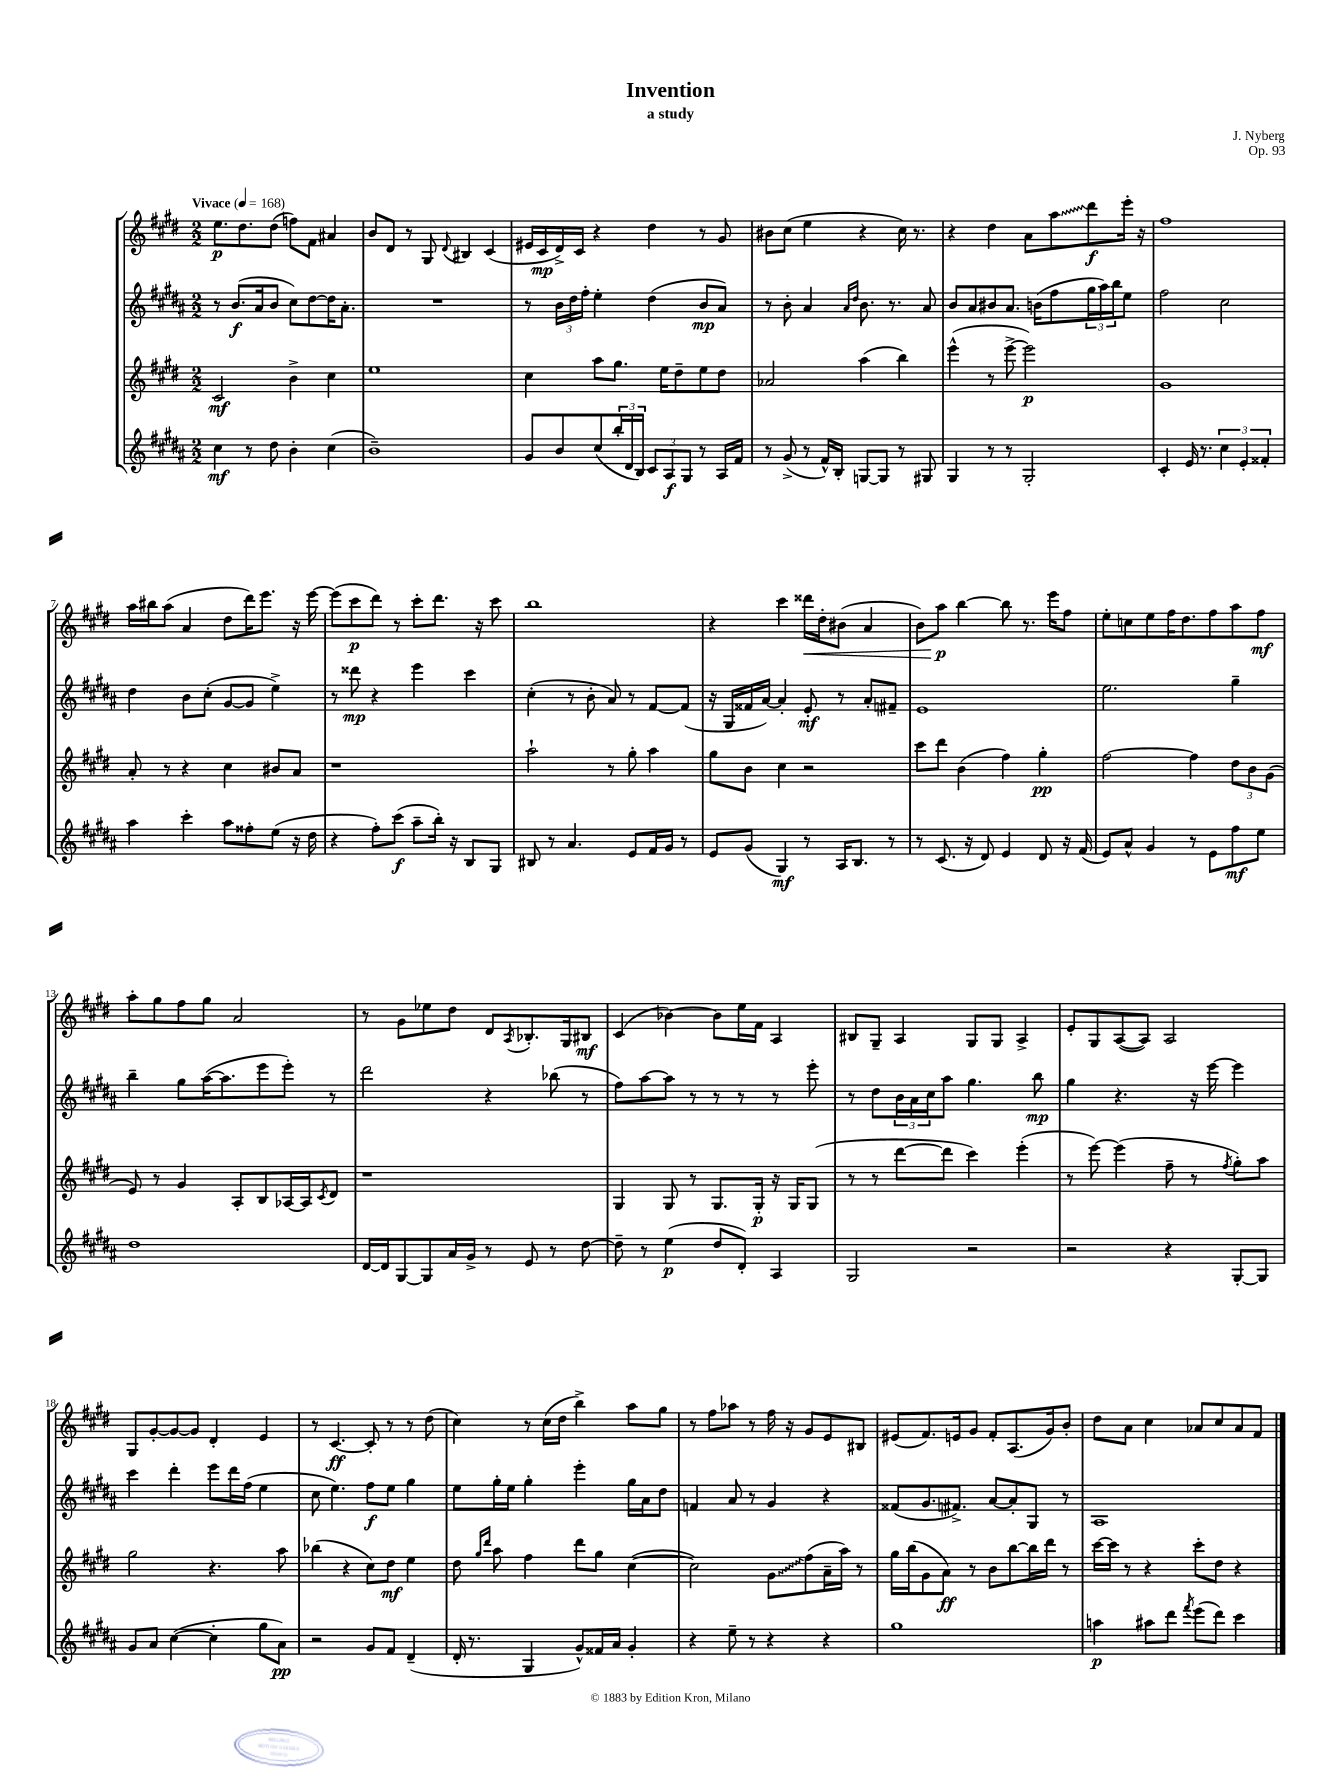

**kern	**kern	**kern	**kern
*staff4	*staff3	*staff2	*staff1
*clefG2	*clefG2	*clefG2	*clefG2
*k[f#c#g#d#a#]	*k[f#c#g#d#]	*k[f#c#g#d#a#]	*k[f#c#g#d#]
*M2/2	*M2/2	*M2/2	*M2/2
*MM168	*MM168	*MM168	*MM168
4cc#	2c#	8r	8.ee
.	.	(8.b	.
.	.	.	8.dd#
8r	.	.	.
.	.	16a#	.
8dd#	.	8b	(8dd#
4b'	4b^	8cc#)	8ff)
.	.	[8dd#	8f#
(4cc#	4cc#	16dd#]	4a#
.	.	8.a#'	.
=	=	=	=
1b~)	1ee	1r	8b
.	.	.	8d#
.	.	.	8r
.	.	.	8G#
.	.	.	8qqd#
.	.	.	4B#
.	.	.	(4c#
=	=	=	=
8g#	4cc#	8r	16e#
.	.	.	16c#
8b	.	24b	16d#^)
.	.	24dd#	.
.	.	.	16c#
.	.	24ff#'	.
(8cc#	8aa	4ee'	4r
24bb'	8.gg#	.	.
24d#	.	.	.
24B)	.	.	.
12c#	.	(4dd#	4dd#
.	16ee	.	.
12A#	.	.	.
.	8dd#~	.	.
12G#	.	.	.
8r	8ee	8b	8r
16A#	8dd#	8a#)	8g#
16f#	.	.	.
=	=	=	=
8r	2a-	8r	8b#
(8g#^	.	8b'	(8cc#
8r	.	4a#	4ee
16f#^^)	.	.	.
16B'	.	.	.
.	.	16qqa#	.
.	.	16qqdd#	.
[8G	(4aa	8.b	4r
8G]	.	.	.
.	.	8.r	.
8r	4bb)	.	16cc#)
.	.	.	8.r
8G#	.	8a#	.
=	=	=	=
4G#	(4eee^^	8b	4r
.	.	8a#	.
8r	8r	8b#	4dd#
8r	[8eee^	8.a#	.
2G#'	2eee])	.	8a
.	.	(16b	.
.	.	8ff#	8aa
.	.	24gg#	8ddd#
.	.	24aa#)	.
.	.	24bb	.
.	.	8ee	16eee'
.	.	.	16r
=	=	=	=
4c#'	1g#	2ff#	1ff#
16e	.	.	.
8.r	.	.	.
6cc#	.	2cc#	.
6e'	.	.	.
6f##'	.	.	.
=	=	=	=
4aa#	8a'	4dd#	16aa
.	.	.	16bb#
.	8r	.	(8aa
4ccc#'	4r	8b	4a
.	.	(8cc#'	.
8aa#	4cc#	[8g#	8dd#
8ff##'	.	8g#]	16ddd#)
.	.	.	8.eee
(8ee	8b#	4ee^)	.
16r	8a	.	16r
16dd#	.	.	[16eee
=	=	=	=
4r	1r	8r	(8eee]
.	.	8ddd##	8ccc#
8ff#')	.	4r	8ddd#)
(8ccc#	.	.	8r
8aa#~	.	4eee	8ccc#'
16bb')	.	.	8.ddd#
16r	.	.	.
8B	.	4ccc#	.
.	.	.	16r
8G#	.	.	8ccc#
=	=	=	=
8B#	2aa`	(4cc#'	1bb
8r	.	.	.
4.a#	.	8r	.
.	.	8b'	.
.	8r	8a#)	.
8e	8gg#'	8r	.
16f#	4aa	[8f#	.
16g#	.	.	.
8r	.	(8f#]	.
=	=	=	=
8e	8gg#	16r	4r
.	.	16G#	.
(8g#	8b	16f##	.
.	.	[16a#)	.
4G#)	4cc#	4a#']	4ccc#
8r	2r	8e'	16ddd##
.	.	.	16dd#'
16A#	.	8r	(8b#
8.B	.	.	.
.	.	8a#'	4a
8r	.	8f#~	.
=	=	=	=
8r	8ccc#	1e	8b)
(8.c#	8ddd#	.	8aa
.	(4b	.	[4bb
16r	.	.	.
8d#)	.	.	.
4e	4ff#)	.	8bb]
.	.	.	8.r
8d#	4gg#'	.	.
.	.	.	16eee
16r	.	.	8ff#
(16f#	.	.	.
=	=	=	=
8e)	[2ff#	2.ee	8ee'
8a#^^	.	.	8cc
4g#	.	.	8ee
.	.	.	16ff#
.	.	.	8.dd#
8r	4ff#]	.	.
8e	.	.	8ff#
8ff#	12dd#	4gg#~	8aa
.	12b	.	.
8ee	.	.	8ff#
.	(12g#	.	.
=	=	=	=
1dd#	8e)	4bb~	8aa'
.	8r	.	8gg#
.	4g#	8gg#	8ff#
.	.	([16aa#	8gg#
.	.	8.aa#]	.
.	8A'	.	2a
.	8B	8eee	.
.	[16A-	8eee')	.
.	16A-]	.	.
.	8qc#	.	.
.	8d#	8r	.
=	=	=	=
[16d#	1r	2ddd#	8r
16d#]	.	.	.
[8G#	.	.	8g#
8G#]	.	.	8ee-
16a#	.	.	8dd#
16g#^	.	.	.
8r	.	4r	8d#
.	.	.	8qA
8e	.	.	8.B-'
8r	.	(8bb-	.
.	.	.	16G#
[8dd#	.	8r	8B#
=	=	=	=
8dd#~]	4G#	8ff#)	(4c#
8r	.	[8aa#	.
(4ee	8G#	8aa#]	[4b-)
.	8r	8r	.
8dd#	8.G#	8r	8b-]
8d#')	.	8r	16ee
.	16G#'	.	16f#
4A#	16r	8r	4A
.	16G#	.	.
.	(8G#	8eee'	.
=	=	=	=
2G#	8r	8r	8B#
.	8r	8dd#	8G#~
.	[8ddd#	24b	4A
.	.	24a#	.
.	.	24cc#	.
.	8ddd#]	8aa#	.
2r	4ccc#)	4.gg#	8G#
.	.	.	8G#
.	(4eee'	.	4A^
.	.	8bb	.
=	=	=	=
2r	8r	4gg#	8e'
.	[8eee)	.	8G#
.	(4eee]	4.r	([8A
.	.	.	8A])
4r	8ff#~	.	2A
.	8r	16r	.
.	.	[16eee	.
.	8qff#	.	.
[8G#'	8gg#')	4eee]	.
8G#]	8aa	.	.
=	=	=	=
8g#	2gg#	4ccc#	8G#
8a#	.	.	[8g#'
([4cc#	.	4ddd#'	8g#_
.	.	.	8g#]
4cc#']	4.r	8eee	4d#'
.	.	16ddd#	.
.	.	(16ff#	.
8gg#	.	4ee	4e
8a#)	8aa	.	.
=	=	=	=
2r	(4bb-	8cc#	8r
.	.	4.ee)	[4.c#
.	4r	.	.
8g#	8cc#)	8ff#	8c#']
8f#	8dd#	8ee	8r
(4d#~	4ee	4gg#	8r
.	.	.	(8dd#
=	=	=	=
16d#'	8dd#	8ee	4cc#)
8.r	.	.	.
.	16qqgg#	.	.
.	16qqddd#	.	.
.	8aa	16gg#'	.
.	.	16ee	.
4G#	4ff#	4gg#'	8r
.	.	.	(16cc#
.	.	.	16dd#
8g#^^)	8ddd#	4eee'	4bb^)
16f##	8gg#	.	.
16a#	.	.	.
4g#'	([4cc#	16gg#	8aa
.	.	16a#	.
.	.	8dd#	8gg#
=	=	=	=
4r	2cc#])	4f	8r
.	.	.	8ff#
8ee~	.	8a#	8aa-
8r	.	8r	8r
4r	8g#	4g#	16ff#
.	.	.	16r
.	(8ff#	.	8g#
4r	16a~	4r	8e
.	16aa)	.	.
.	8r	.	8B#
=	=	=	=
1gg#	16gg#	(8f##	(8e#
.	(16bb	.	.
.	8g#	8.g#	8.f#)
.	8a)	.	.
.	.	8.f#^)	16e
.	8r	.	8g#
.	8b	[8a#	8f#'
.	[8bb	8a#']	(8.A
.	16bb]	8G#	.
.	16ddd#	.	16g#)
.	8r	8r	8b'
=	=	=	=
4aa	[16ccc#	1A#	8dd#
.	16ccc#]	.	.
.	8r	.	8a
8aa#	4r	.	4cc#
8ddd#	.	.	.
8qfff#	.	.	.
(8eee	8ccc#'	.	8a-
8ddd#)	8dd#	.	8cc#
4ccc#	4r	.	8a-
.	.	.	8f#
==	==	==	==
*-	*-	*-	*-
